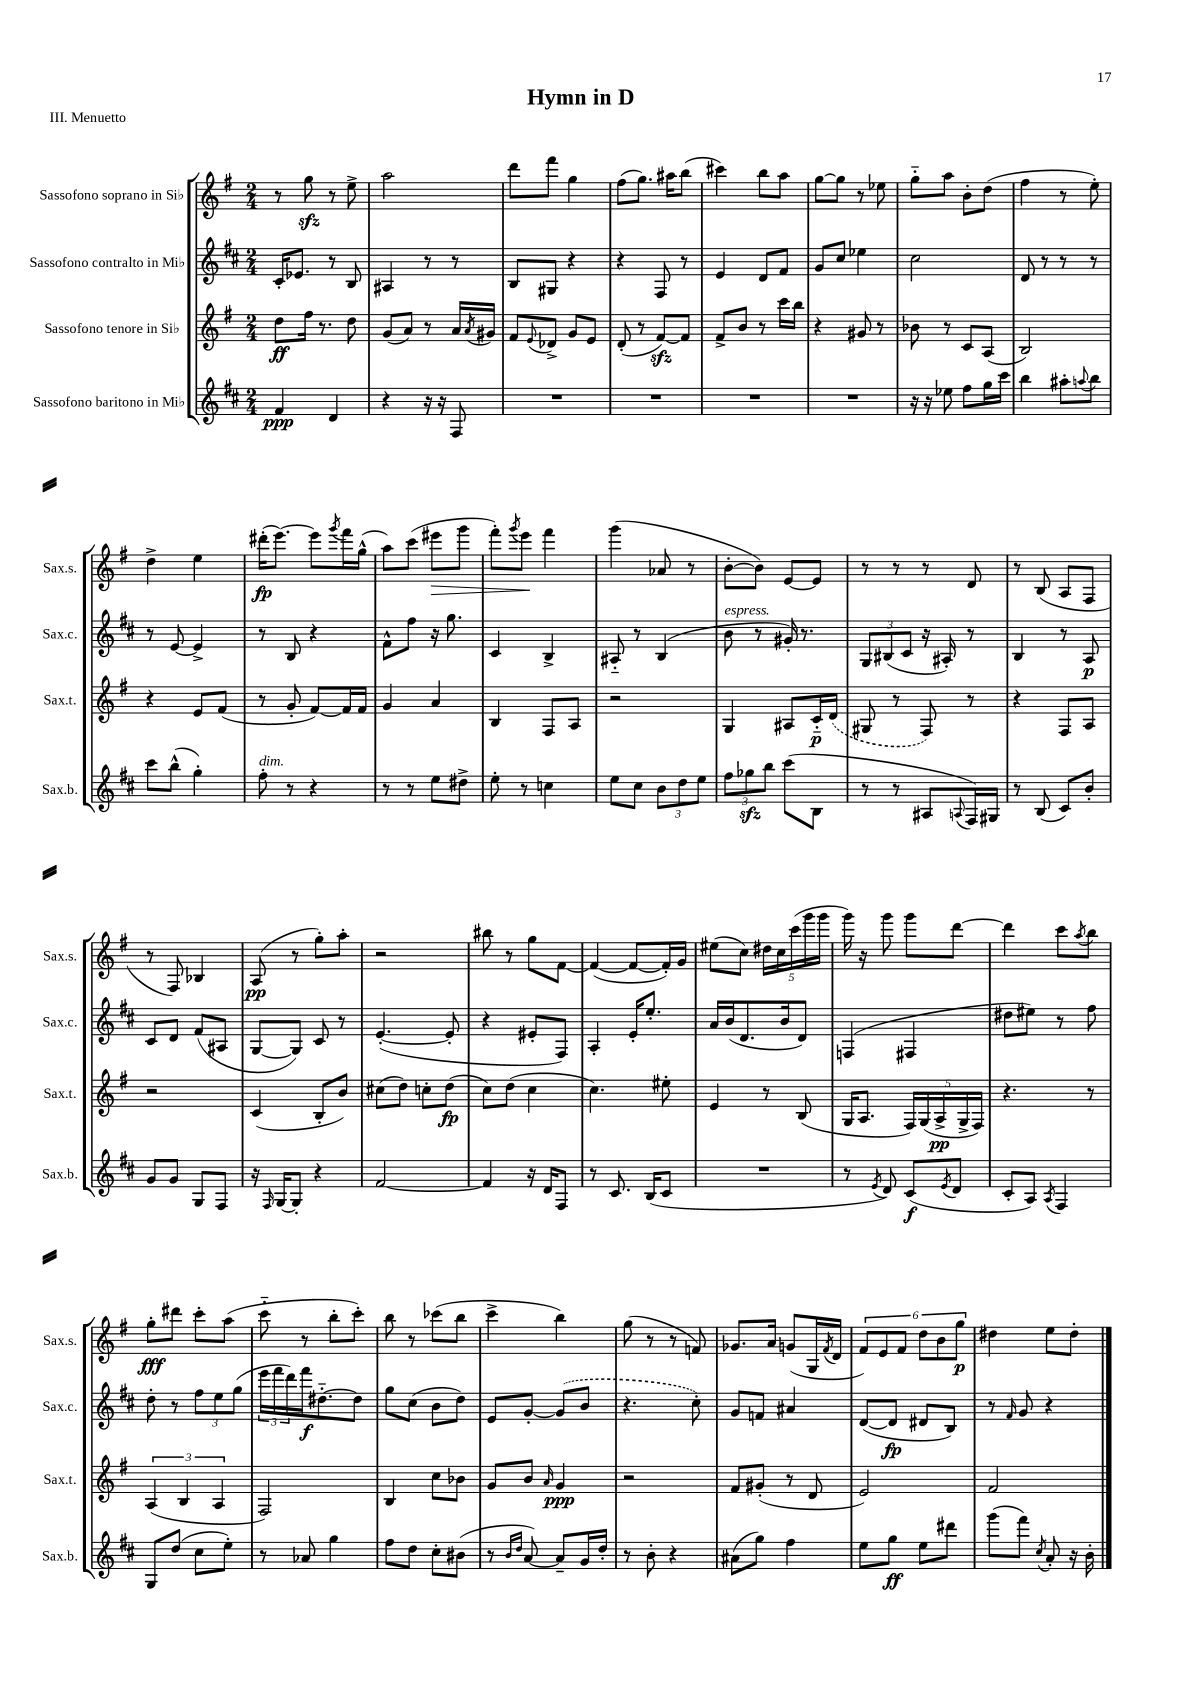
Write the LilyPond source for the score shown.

\header { title = "Hymn in D" piece = "III. Menuetto" }
<<
\new StaffGroup <<
\new Staff = "s0" \with { instrumentName = "Sassofono soprano in Sib" shortInstrumentName = "Sax.s." } {
    \clef treble \key g \major \numericTimeSignature \time 2/4
    r8 g''8\sfz r8 e''8-> |
    a''2 |
    d'''8 fis'''8 g''4 |
    fis''8( g''8.) ais''16 b''8( |
    cis'''4) b''8 a''8 |
    g''8~ g''8 r8 ees''8 |
    g''8-_ a''8 b'8-. d''8( |
    fis''4 r8 e''8-.) |
    d''4-> e''4 |
    dis'''16-.\fp( e'''8.~) e'''8 \acciaccatura { g'''8 } fis'''16 g''16-^( |
    a''8) c'''8( eis'''8\> g'''8 |
    fis'''8-.) \acciaccatura { g'''8 } e'''8\! fis'''4 |
    g'''4( aes'8 r8 |
    b'8~-. b'8) e'8~ e'8 |
    r8 r8 r8 d'8 |
    r8 b8( a8 fis8 |
    r8 fis8) bes4 |
    a8\pp( r8 g''8-.) a''8-. |
    r2 |
    bis''8 r8 g''8 fis'8~ |
    fis'4~( fis'8~ fis'16-.) g'16 |
    eis''8( c''8) \tuplet 5/4 { dis''16 c''16 c'''16( g'''16 g'''16 } |
    g'''16) r16 g'''8 g'''8 d'''8~ |
    d'''4 c'''8 \acciaccatura { a''8 } b''8 |
    g''8-.\fff dis'''8 c'''8-. a''8( |
    c'''8-_ r8 b''8-. c'''8-.) |
    b''8 r8 ces'''8( b''8 |
    c'''4-> b''4) |
    g''8( r8 r8 f'8) |
    ges'8. a'16 g'8( g16 \acciaccatura { fis'8 } d'16 |
    \tuplet 6/4 { fis'8) e'8 fis'8 d''8 b'8 g''8\p } |
    dis''4 e''8 dis''8-. \bar "|." |
}
\new Staff = "s1" \with { instrumentName = "Sassofono contralto in Mib" shortInstrumentName = "Sax.c." } {
    \clef treble \key d \major \numericTimeSignature \time 2/4
    cis'16-. ees'8. r8 b8 |
    ais4 r8 r8 |
    b8 gis8 r4 |
    r4 fis8 r8 |
    e'4 d'8 fis'8 |
    g'8 cis''8 ees''4 |
    cis''2 |
    d'8 r8 r8 r8 |
    r8 e'8~ e'4-> |
    r8 b8 r4 |
    fis'8-^ fis''8 r16 g''8. |
    cis'4 b4-> |
    ais8-_ r8 b4( |
    b'8^\markup { \italic "espress." } r8 gis'16-.) r8. |
    \tuplet 3/2 { g8 bis8( cis'8 } r16 ais16-.) r8 |
    b4 r8 a8\p |
    cis'8 d'8 fis'8( ais8 |
    g8~ g8) cis'8 r8 |
    e'4.~-.( e'8-. |
    r4 eis'8-. fis8) |
    a4-. e'16-. e''8.-. |
    a'16 b'16( d'8. b'16 d'8) |
    f4( fis4 |
    dis''8 eis''8) r8 fis''8 |
    d''8-. r8 \tuplet 3/2 { fis''8 e''8 g''8( } |
    \tuplet 3/2 { e'''16 fis'''16 d'''16) } fis'''16\f dis''8.~-_ dis''8 |
    g''8 cis''8( b'8 d''8) |
    e'8 g'8~-. \once \slurDashed g'8( b'8 |
    r4. cis''8-.) |
    g'8 f'8 ais'4 |
    d'8~( d'8\fp dis'8 b8) |
    r8 \grace { fis'16 } g'8 r4 \bar "|." |
}
\new Staff = "s2" \with { instrumentName = "Sassofono tenore in Sib" shortInstrumentName = "Sax.t." } {
    \clef treble \key g \major \numericTimeSignature \time 2/4
    d''8\ff fis''16 r8. d''8 |
    g'8( a'8) r8 a'16 \acciaccatura { a'8 } gis'16 |
    fis'8 \appoggiatura { e'8 } des'8-> g'8 e'8 |
    d'8-.( r8 fis'8~\sfz) fis'8 |
    fis'8-> b'8 r8 c'''16 b''16 |
    r4 gis'8 r8 |
    bes'8 r8 c'8 a8( |
    b2) |
    r4 e'8 fis'8( |
    r8 g'8-. fis'8~) fis'16 fis'16 |
    g'4 a'4 |
    b4 fis8 a8 |
    r2 |
    g4 ais8 c'16-_\p \once \slurDashed d'16( |
    gis8 r8 fis8) r8 |
    r4 fis8 a8 |
    r2 |
    c'4( b8-. b'8) |
    cis''8( d''8) c''8-. d''8\fp( |
    c''8) d''8( c''4 |
    c''4.) eis''8-. |
    e'4 r8 b8( |
    g16 a8. \tuplet 5/4 { fis16) g16( a16->\pp g16-> fis16) } |
    r4. r8 |
    \tuplet 3/2 { a4( b4 a4 } |
    fis2) |
    b4 c''8 bes'8 |
    g'8 b'8 \grace { a'16 } g'4\ppp |
    r2 |
    fis'8 gis'8-.( r8 d'8 |
    e'2) |
    fis'2 \bar "|." |
}
\new Staff = "s3" \with { instrumentName = "Sassofono baritono in Mib" shortInstrumentName = "Sax.b." } {
    \clef treble \key d \major \numericTimeSignature \time 2/4
    fis'4\ppp d'4 |
    r4 r16 r16 fis8 |
    R2 |
    R2 |
    R2 |
    R2 |
    r16 r16 ees''8 fis''8 g''16 cis'''16 |
    b''4 ais''8-. \appoggiatura { a''8 } b''8 |
    cis'''8 b''8-^( g''4-.) |
    fis''8-.^\markup { \italic "dim." } r8 r4 |
    r8 r8 e''8 dis''8-> |
    e''8-. r8 c''4 |
    e''8 cis''8 \tuplet 3/2 { b'8 d''8 e''8 } |
    \tuplet 3/2 { fis''8 ges''8\sfz b''8 } cis'''8( b8 |
    r8 r8 ais8 \appoggiatura { a8 } fis16) gis16 |
    r8 b8( cis'8) b'8-. |
    g'8 g'8 g8 fis8 |
    r16 \grace { fis16 } g16~ g8-. r4 |
    fis'2~ |
    fis'4 r16 d'16 fis8 |
    r8 cis'8. b16( cis'8 |
    R2 |
    r8 \acciaccatura { e'8 } d'8) cis'8\f( \acciaccatura { e'8 } d'8 |
    cis'8-. a8) \acciaccatura { a8 } fis4 |
    g8 d''8( cis''8 e''8-.) |
    r8 aes'8 g''4 |
    fis''8 d''8 cis''8-. bis'8( |
    r8 \grace { b'16 d''16 } a'8~) a'8-- g'16 d''16-. |
    r8 b'8-. r4 |
    ais'8( g''8) fis''4 |
    e''8 g''8\ff e''8 dis'''8 |
    g'''8( fis'''8) \acciaccatura { cis''8 } a'8-. r16 b'16-. \bar "|." |
}
>>
>>
\layout { \context { \Score \remove "Bar_number_engraver" } }
